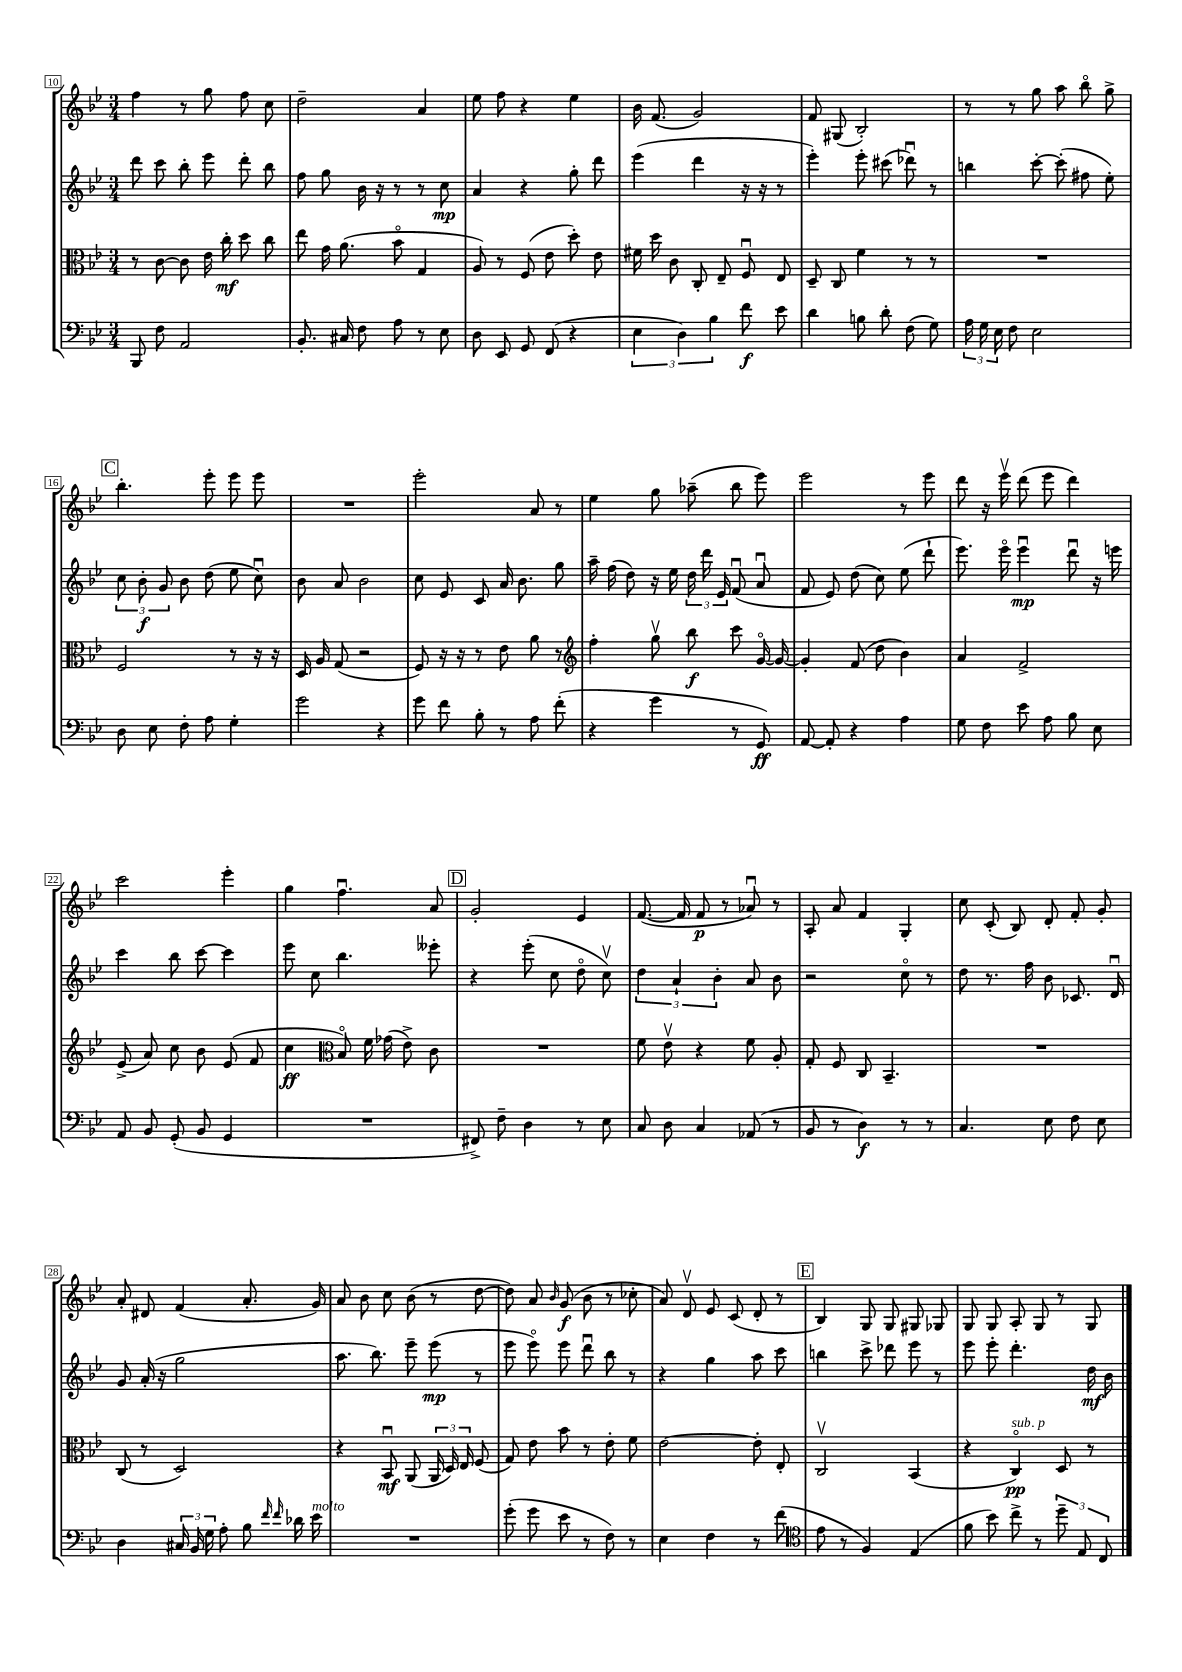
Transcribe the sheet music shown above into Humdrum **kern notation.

**kern	**dynam	**kern	**dynam	**kern	**dynam	**kern	**dynam
*part4	*part4	*part3	*part3	*part2	*part2	*part1	*part1
*staff4	*staff4	*staff3	*staff3	*staff2	*staff2	*staff1	*staff1
*clefF4	*	*clefC3	*	*clefG2	*	*clefG2	*
*k[b-e-]	*	*k[b-e-]	*	*k[b-e-]	*	*k[b-e-]	*
*M3/4	*	*M3/4	*	*M3/4	*	*M3/4	*
=10	=10	=10	=10	=10	=10	=10	=10
8BBB-/	.	8r	.	8ddd\	.	4ff\	.
8F\	.	[8c\	.	8ccc\	.	.	.
2AA/	.	8c\]	.	8bb-'\	.	8r	.
.	.	16e-\	.	8eee-\	.	8gg\	.
.	.	16cc'\	mf	.	.	.	.
.	.	8dd\	.	8ddd'\	.	8ff\	.
.	.	8cc\	.	8bb-\	.	8cc\	.
=11	=11	=11	=11	=11	=11	=11	=11
8.BB-'/	.	8ee-\	.	8ff\	.	2dd~\	.
.	.	16g\	.	8gg\	.	.	.
16C#X/	.	(8.a\	.	.	.	.	.
8F\	.	.	.	16b-\	.	.	.
.	.	.	.	16r	.	.	.
8A\	.	8b-\	.	8r	.	.	.
8r	.	4G/	.	8r	.	4a/	.
8E-\	.	.	.	8cc\	mp	.	.
=12	=12	=12	=12	=12	=12	=12	=12
8D\	.	8A/)	.	4a/	.	8ee-\	.
8EE-/	.	8r	.	.	.	8ff\	.
8GG/	.	(8F/	.	4r	.	4r	.
(8FF/	.	8e-\	.	.	.	.	.
4r	.	8dd'\)	.	8gg'\	.	4ee-\	.
.	.	8e-\	.	8ddd\	.	.	.
=13	=13	=13	=13	=13	=13	=13	=13
6E-\	.	16f#X\	.	(4eee-\	.	16b-\	.
.	.	16dd\	.	.	.	(8.f/	.
.	.	8c\	.	.	.	.	.
6D\)	.	.	.	.	.	.	.
.	.	8C'/	.	4ddd\	.	2g/)	.
6B-\	.	.	.	.	.	.	.
.	.	8E-~/	.	.	.	.	.
8f\	f	8Fu/	.	16r	.	.	.
.	.	.	.	16r	.	.	.
8e-\	.	8E-/	.	8r	.	.	.
=14	=14	=14	=14	=14	=14	=14	=14
4d\	.	8D~/	.	4eee-'\)	.	8f/	.
.	.	8C/	.	.	.	(8G#X/	.
8Bn\	.	4f\	.	8eee-'\	.	2B-'/)	.
8d'\	.	.	.	(8ccc#X\	.	.	.
(8F\	.	8r	.	8ddd-Xu\)	.	.	.
8G\)	.	8r	.	8r	.	.	.
=15	=15	=15	=15	=15	=15	=15	=15
24A\	.	2.r	.	4bbn\	.	8r	.
24G\	.	.	.	.	.	.	.
24E-\	.	.	.	.	.	.	.
8F\	.	.	.	.	.	8r	.
2E-\	.	.	.	[8ccc'\	.	8gg\	.
.	.	.	.	(8ccc'\]	.	8aa\	.
.	.	.	.	8ff#X\	.	8bb-\	.
.	.	.	.	8ee-'\)	.	8gg^\	.
!!LO:LB:g=z
!!LO:REH:place=s1:t=C
=16	=16	=16	=16	=16	=16	=16	=16
8D\	.	2F/	.	12cc\	.	4.bb-'\	.
.	.	.	.	12b-'\	f	.	.
8E-\	.	.	.	.	.	.	.
.	.	.	.	12g/	.	.	.
8F'\	.	.	.	8b-\	.	.	.
8A\	.	.	.	(8dd\	.	8eee-'\	.
4G'\	.	8r	.	8ee-\	.	8eee-\	.
.	.	16r	.	8ccu\)	.	8eee-\	.
.	.	16r	.	.	.	.	.
=17	=17	=17	=17	=17	=17	=17	=17
2g\	.	16D/	.	8b-\	.	2.r	.
.	.	16A/	.	.	.	.	.
.	.	(8G/	.	8a/	.	.	.
.	.	2r	.	2b-\	.	.	.
4r	.	.	.	.	.	.	.
=18	=18	=18	=18	=18	=18	=18	=18
8g\	.	8F/)	.	8cc\	.	2eee-'\	.
8f\	.	16r	.	8e-/	.	.	.
.	.	16r	.	.	.	.	.
8B-'\	.	8r	.	8c/	.	.	.
8r	.	8e-\	.	16a/	.	.	.
.	.	.	.	8.b-\	.	.	.
8A\	.	8a\	.	.	.	8a/	.
(8f'\	.	8r	.	8gg\	.	8r	.
=19	=19	=19	=19	=19	=19	=19	=19
*	*	*clefG2	*	*	*	*	*
4r	.	4ff'\	.	16aa~\	.	4ee-\	.
.	.	.	.	(16ff\	.	.	.
.	.	.	.	8dd\)	.	.	.
4g\	.	8ggv\	.	16r	.	8gg\	.
.	.	.	.	16ee-\	.	.	.
.	.	8bb-\	f	24dd\	.	(8aa-X~\	.
.	.	.	.	24ddd\	.	.	.
.	.	.	.	24e-/	.	.	.
8r	.	8ccc\	.	(8fu/	.	8bb-\	.
8GG/)	ff	[16g/	.	8au/	.	8eee-\)	.
.	.	16g/_	.	.	.	.	.
=20	=20	=20	=20	=20	=20	=20	=20
[8AA/	.	4g'/]	.	8f/	.	2eee-\	.
8AA'/]	.	.	.	8e-/)	.	.	.
4r	.	(8f/	.	(8dd\	.	.	.
.	.	8dd\	.	8cc\)	.	.	.
4A\	.	4b-\)	.	(8ee-\	.	8r	.
.	.	.	.	8ddd`\	.	8eee-\	.
=21	=21	=21	=21	=21	=21	=21	=21
8G\	.	4a/	.	8.eee-\)	.	8ddd\	.
8F\	.	.	.	.	.	16r	.
.	.	.	.	16eee-\	.	16eee-v\	.
8e-\	.	2f^/	.	4eee-u\	mp	(8ddd\	.
8A\	.	.	.	.	.	8eee-\	.
8B-\	.	.	.	8dddu\	.	4ddd\)	.
8E-\	.	.	.	16r	.	.	.
.	.	.	.	16eeen\	.	.	.
!!LO:LB:g=z
=22	=22	=22	=22	=22	=22	=22	=22
8AA/	.	(8e-^/	.	4ccc\	.	2ccc\	.
8BB-/	.	8a/)	.	.	.	.	.
(8GG'/	.	8cc\	.	8bb-\	.	.	.
8BB-/	.	8b-\	.	[8ccc\	.	.	.
4GG/	.	(8e-/	.	4ccc\]	.	4eee-'\	.
.	.	8f/	.	.	.	.	.
=23	=23	=23	=23	=23	=23	=23	=23
2.r	.	4cc\	ff	8eee-\	.	4gg\	.
.	.	.	.	8cc\	.	.	.
*	*	*clefC3	*	*	*	*	*
.	.	8B-/)	.	4.bb-\	.	4.ffu\	.
.	.	16f\	.	.	.	.	.
.	.	(16g-X\	.	.	.	.	.
.	.	8e-^\)	.	.	.	.	.
.	.	8c\	.	8eee--X'\	.	8a/	.
!!LO:REH:place=s1:t=D
=24	=24	=24	=24	=24	=24	=24	=24
8FF#X^/)	.	2.r	.	4r	.	2g'/	.
8F~\	.	.	.	.	.	.	.
4D\	.	.	.	(8eee-'\	.	.	.
.	.	.	.	8cc\	.	.	.
8r	.	.	.	8dd\	.	4e-/	.
8E-\	.	.	.	8ccv\)	.	.	.
=25	=25	=25	=25	=25	=25	=25	=25
8C/	.	8f\	.	6dd\	.	([8.f/	.
8D\	.	8e-v\	.	.	.	.	.
.	.	.	.	6a`/	.	.	.
.	.	.	.	.	.	16f/]	.
4C/	.	4r	.	.	.	8f/	p
.	.	.	.	6b-'\	.	.	.
.	.	.	.	.	.	8r	.
(8AA-X/	.	8f\	.	8a/	.	8a-Xu/)	.
8r	.	8A'/	.	8b-\	.	8r	.
=26	=26	=26	=26	=26	=26	=26	=26
8BB-/	.	8G'/	.	2r	.	8A'/	.
8r	.	8F/	.	.	.	8a/	.
4D\)	f	8C/	.	.	.	4f/	.
.	.	4.BB-~/	.	.	.	.	.
8r	.	.	.	8cc\	.	4G'/	.
8r	.	.	.	8r	.	.	.
=27	=27	=27	=27	=27	=27	=27	=27
4.C/	.	2.r	.	8dd\	.	8cc\	.
.	.	.	.	8.r	.	(8c'/	.
.	.	.	.	.	.	8B-/)	.
.	.	.	.	16ff\	.	.	.
8E-\	.	.	.	8b-\	.	8d'/	.
8F\	.	.	.	8.c-X/	.	8f'/	.
8E-\	.	.	.	.	.	8g'/	.
.	.	.	.	16du/	.	.	.
!!LO:LB:g=z
=28	=28	=28	=28	=28	=28	=28	=28
4D\	.	(8C/	.	8g/	.	8a'/	.
.	.	8r	.	(16a'/	.	8d#X/	.
.	.	.	.	16r	.	.	.
24C#X/	.	2D/)	.	2gg\	.	(4f/	.
24BB-/	.	.	.	.	.	.	.
24G\	.	.	.	.	.	.	.
8A'\	.	.	.	.	.	.	.
8B-\	.	.	.	.	.	8.a'/	.
16qqf/	.	.	.	.	.	.	.
16qqf/	.	.	.	.	.	.	.
16d-X\	.	.	.	.	.	.	.
!LO:TX:a:i:t=molto	!	!	!	!	!	!	!
16e-\	.	.	.	.	.	16g/)	.
=29	=29	=29	=29	=29	=29	=29	=29
2.r	.	4r	.	8.aa\	.	8a/	.
.	.	.	.	.	.	8b-\	.
.	.	.	.	8.bb-\)	.	.	.
.	.	8BB-u/	mf	.	.	8cc\	.
.	.	(8AA/	.	8eee-~\	.	(8b-\	.
.	.	24AA/	.	(8eee-\	mp	8r	.
.	.	24D/)	.	.	.	.	.
.	.	24E-/	.	.	.	.	.
.	.	(8F/	.	8r	.	[8dd\	.
=30	=30	=30	=30	=30	=30	=30	=30
(8g'\	.	8G/)	.	8eee-\	.	8dd\])	.
8g\	.	8e-\	.	8eee-\)	.	8a/	.
.	.	.	.	.	.	16qqb-/	.
8e-\	.	8b-\	.	8eee-\	.	(8g/	f
8r	.	8r	.	8dddu\	.	8b-\	.
8F\)	.	8e-'\	.	8bb-\	.	8r	.
8r	.	8f\	.	8r	.	8cc-X'\	.
=31	=31	=31	=31	=31	=31	=31	=31
4E-\	.	[2e-\	.	4r	.	8a/)	.
.	.	.	.	.	.	8dv/	.
4F\	.	.	.	4gg\	.	8e-/	.
.	.	.	.	.	.	(8c/	.
8r	.	8e-'\]	.	8aa\	.	8d'/	.
(8f\	.	8E-'/	.	8ccc\	.	8r	.
!!LO:REH:place=s1:t=E
=32	=32	=32	=32	=32	=32	=32	=32
*clefC4	*	*	*	*	*	*	*
8e-\	.	2Cv/	.	4bbn\	.	4B-/)	.
8r	.	.	.	.	.	.	.
4F/)	.	.	.	8ccc^\	.	8G/	.
.	.	.	.	8ddd-X\	.	8G/	.
(4E-/	.	(4BB-/	.	8eee-\	.	8G#X/	.
.	.	.	.	8r	.	8G-X/	.
=33	=33	=33	=33	=33	=33	=33	=33
8f\	.	4r	.	8eee-\	.	8G/	.
8b-\)	.	.	.	8eee-'\	.	8G/	.
!	!	!LO:TX:a:i:t=sub. p	!	!	!	!	!
8cc^\	.	4C/)	pp	4.ddd'\	.	8A'/	.
8r	.	.	.	.	.	8G/	.
12dd~\	.	8D/	.	.	.	8r	.
12E-/	.	.	.	.	.	.	.
.	.	8r	.	16dd\	mf	8G/	.
12C/	.	.	.	.	.	.	.
.	.	.	.	16b-\	.	.	.
==	==	==	==	==	==	==	==
*-	*-	*-	*-	*-	*-	*-	*-
